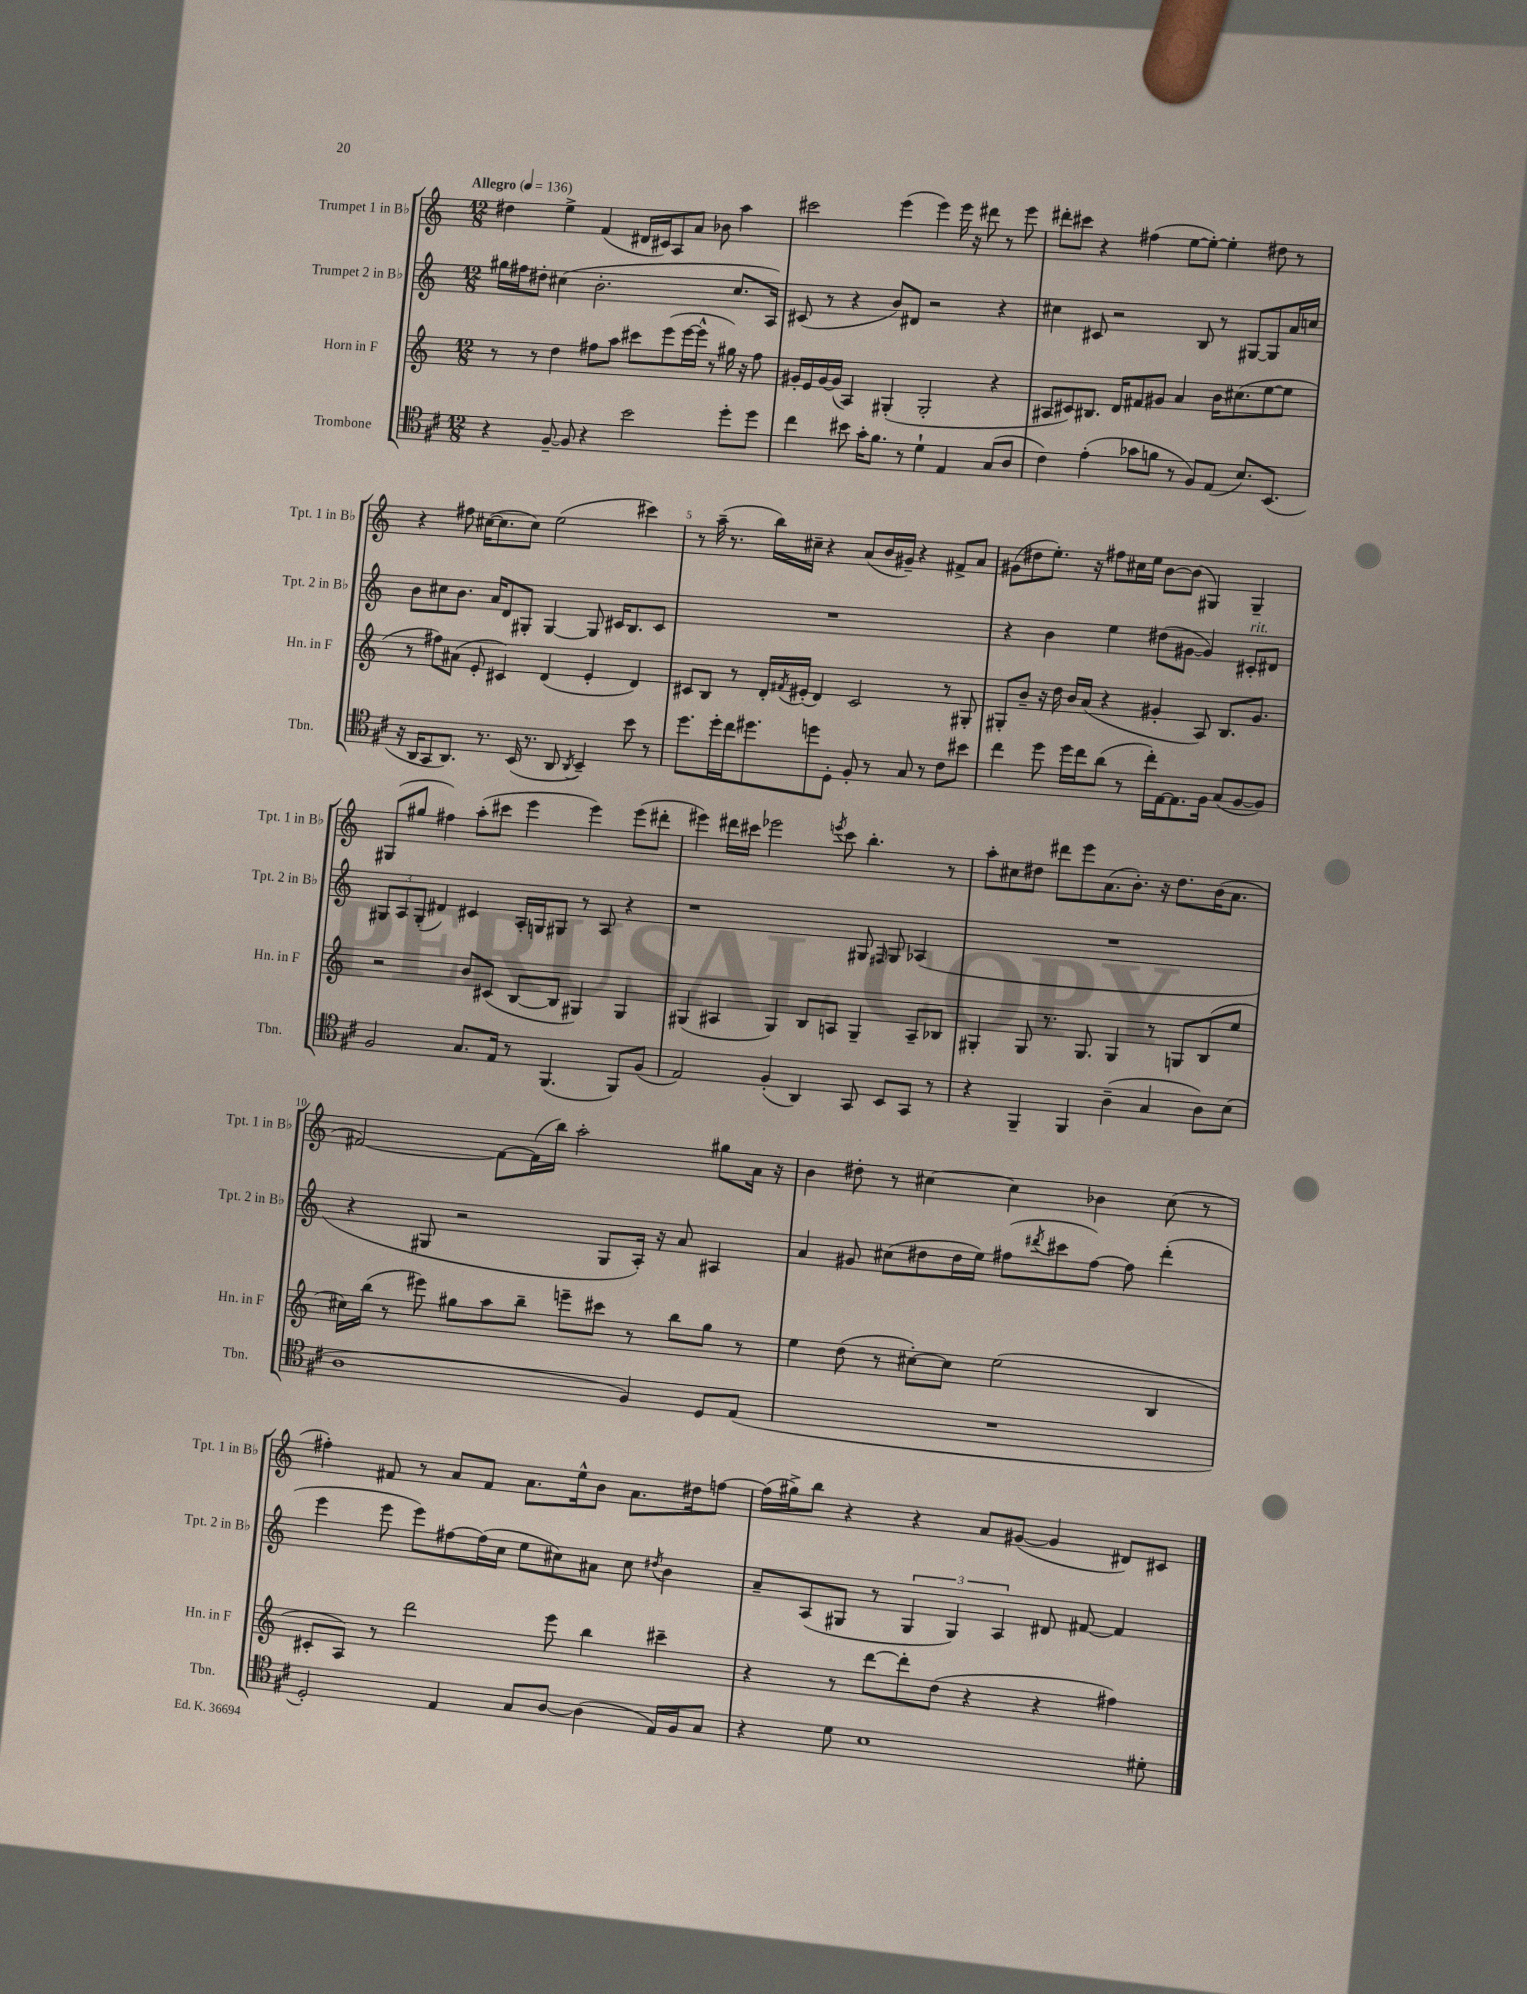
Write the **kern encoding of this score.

**kern	**kern	**kern	**kern
*staff4	*staff3	*staff2	*staff1
*clefC4	*clefG2	*clefG2	*clefG2
*k[f#c#]	*k[]	*k[]	*k[]
*M12/8	*M12/8	*M12/8	*M12/8
*MM136	*MM136	*MM136	*MM136
4r	8r	16gg#\LL	4dd#\
.	.	16ff#\J	.
.	8r	8dd#'\J	.
[8F#~/	4dd\	(4cc#\	4ee^\
8F#/]	.	.	.
4r	8ff#\L	2.b'\	(4f/
.	8aa\J	.	.
2b\	8ccc#\L	.	16d#/LL
.	.	.	16c#/J)
.	(8eee\	.	8A/
.	[16eee\L	.	8a/J
.	16eee^^\]JJ	.	.
.	8r	.	8b-\
8dd'\L	16gg#\)	8.cc#/L	4aa\
.	16r	.	.
8dd\J	8ff#\	.	.
.	.	16A/Jk)	.
=	=	=	=
4cc#\	16g#'/LL	(8c#/	2ccc#\
.	16e/	.	.
.	[16g#/	8r	.
.	(16g#/]JJ	.	.
8b#\	4A/)	4r	.
16g'\LK	.	.	.
8.f#\J	.	.	.
.	(4G#'/	8b/L)	(4eee\
8r	.	8d#/J	.
4d`\	2G#'/	2r	4eee\)
4E/	.	.	16eee\
.	.	.	16r
.	.	.	8ddd#\
(8G/L	4r	4r	8r
8A/J	.	.	8eee\
=	=	=	=
4c#\)	8A#/L	4cc#\	8ddd#'\L
.	8c#/)	.	8ccc#\J
(4e'\	8.B#/J	8c#/	4r
.	.	2r	.
.	16d/LK	.	.
8g-\L	8f#/	.	(4ff#\
8f\J	8g#/J	.	.
8r	4a/	.	[8ee\L
8F#/L)	.	8B/	8ee'\_J)
(8E/J	16b\LK	8r	4ee'\]
.	(8.cc#\	.	.
8.B/L)	.	[8G#/L	.
.	[8ee\	8G#/]	8dd#\
(8.BB/J	.	.	.
.	8ee\]J	16a/L	8r
.	.	16cc/JJ	.
=	=	=	=
16r	8r	8b\L	4r
16AA/LK	.	.	.
8GG/	8ff#\L)	8cc#\	.
8.AA/J)	(8a#\J	8.b\J	8ff#\
.	8e'/	.	([16cc#\LK
8.r	.	16a/LK	8.cc#\]
.	4c#/)	8d/	.
(16BB/	.	8G#'/J	8cc#\J)
8.r	.	.	.
.	(4d/	[4G#/	(2ee\
8AA/	.	.	.
8qAA/	.	.	.
4BB~/)	4e'/	8G#/]	.
.	.	16c#/LK	.
.	.	8.B/	.
8b\	4d/)	.	4ccc#\)
8r	.	8c#/J	.
=	=	=	=
8.dd\L	8c#/L	1.r	8r
.	8B/J	.	(16aa~\
16dd'\L	.	.	8.r
16cc#\J	8r	.	.
8.dd#\	.	.	.
.	16d'/LL	.	16bb\LL)
.	8qf#/	.	.
.	(16e#'/JJ	.	16cc#~\JJ
8dd\	4d/)	.	4r
8D'\J	.	.	.
8F#'/	2c#/	.	(8a/L
8r	.	.	16b/L
.	.	.	16g#~/JJ)
8G/	.	.	4r
8r	.	.	.
8c#\L	8r	.	8f#^/L
8b#\J	8G#'/	.	8a/J
=	=	=	=
4cc#\	8G#'/L	4r	(8g#\L
.	8b~/J	.	8dd#\
8dd\	16r	4b\	8.ee'\J)
.	16dd\	.	.
16dd\LL	16b/LL	.	.
16cc#\J	(16a/JJ	.	16r
(8a\J	4r	4ee\	8ff#\L
8r	.	.	16cc#\L
.	.	.	16ee\JJ
16cc#'\LL)	4g#'/	(8dd#\L	[8b\L
[16E\J	.	.	.
8.E\]	.	[8g#\J	(8b\]J
.	8A/)	4g#/])	4G#/)
16F#\Jk	.	.	.
(8G/L	8.B/L	.	.
[8F#/	.	8c#'/L	4G#~/
.	8.g#/J	.	.
8F#/]J)	.	8d#/J	.
=	=	=	=
2F#/	2r	12G#/L	(8G#/L
.	.	12A/	.
.	.	.	8gg#/J
.	.	(12G#'/J	.
.	.	4d#/)	4ff#\)
8.G/L	8b/L	4c#/	(8aa'\L
.	(8c#/J	.	8ccc#\J
16E/Jk	.	.	.
8r	[8B/L	16A'/LL	4eee\
.	.	16G/J	.
(4.FF#/	8B/]J	8G#/J	.
.	4G#/)	8r	4eee\)
.	.	8A/	.
8FF#/L)	4G#/	4r	(8eee\L
(8F#/J	.	.	8ddd#'\J
=	=	=	=
2E/)	(4G#/	1r	4eee#\)
.	4A#/	.	16ddd#\LL
.	.	.	16ccc#\JJ
.	.	.	2eee-\
(4F#'/	4G#/)	.	.
4AA/)	8B/L	.	.
.	.	.	8qeee/
.	8A/J	.	8ccc#\
8GG/	4G#~/	8G#/	4.bb'\
.	.	16qqF#/	.
8BB/L	.	8G#/	.
8GG/J	8A~/L	(4A-/	.
8r	8B-/J	.	8r
=	=	=	=
4r	4G#'/	1.r	8aa'\L
.	.	.	8cc#\
4FF#~/	8G#/	.	8dd#\J
.	8.r	.	8ddd#\L
4FF#/	.	.	8eee\
.	8.G#/	.	.
.	.	.	(8.a\
(4A~\	4G#/	.	.
.	.	.	8.b'\J)
4G/	8r	.	16r
.	.	.	8.dd#\L
.	8G/L	.	.
8A\L)	(8B/	.	(16b\K
.	.	.	8.a\J
(8B\J	8ee/J	.	.
=	=	=	=
1A	16cc#\LL)	4r	[2f#/)
.	(16bb\JJ	.	.
.	8r	.	.
.	8eee#\)	8G#/	.
.	8gg#\L	2r	.
.	8aa\	.	8f#\_L
.	8bb~\J	.	(16f#\]L
.	.	.	16bb\JJ)
.	8eee~\L	.	2aa'\
.	8ccc#\J	8G#/L	.
4F#/)	8r	16A'/Jk)	.
.	.	16r	.
.	8bb\L	8a/	.
8D/L	8gg#\J	4A#/	8gg#\L
(8E/J	8r	.	16a\Jk
.	.	.	16r
=	=	=	=
1.r	4ee\	4a/	4b\
.	(8dd\	8g#/	8dd#'\
.	8r	(8cc#\L	8r
.	[8cc#'\L)	8dd#\	[4cc#\
.	8cc#\]J	16dd#\L	.
.	.	16ee\JJ)	.
.	(2ee\	(8ff#\L	4cc#\]
.	.	8qddd#/	.
.	.	8ccc#\	.
.	.	[8ff#\J)	4b-\
.	.	8ff#\]	.
.	4B/	(4ddd#'\	(8cc#\
.	.	.	8r
=	=	=	=
2D'/)	8c#'/L	4eee\	4ff#'\)
.	8A/J)	.	.
.	8r	8eee\	8f#/
.	2ddd\	8eee\L)	8r
4E/	.	[8ff#\	8a/L
.	.	(16ff#\]L	8f#/J
.	.	16cc\JJ	.
8G/L	.	8ee\L	8.a\L
[8A/J	8eee\	8cc#\)	.
.	.	.	16ee^^\k
(4A\]	4bb\	8a#\J	8b\J
.	.	8cc#\	8.a\L
.	.	8qdd#/	.
16E/LL)	4ccc#~\	4b\	.
16F#/J	.	.	16dd#\k
8G/J	.	.	[8ff\J
=	=	=	=
4r	4r	8a~/L	(16ff\]LL
.	.	.	16gg#^\J)
.	.	(8A/	8bb\J
8d\	8r	8G#/J	4r
1B	[8ddd\L	8r	.
.	8ddd'\]	6G#/	4r
.	(8dd\J	.	.
.	.	6G#/)	.
.	4r	.	8a/L
.	.	6A/	.
.	.	.	([8g#/J
.	4r	8d#/	4g#/]
.	.	[8f#/	.
.	4ff#\)	4f#/]	8d#/L)
8d#'\	.	.	8c#/J
==	==	==	==
*-	*-	*-	*-
